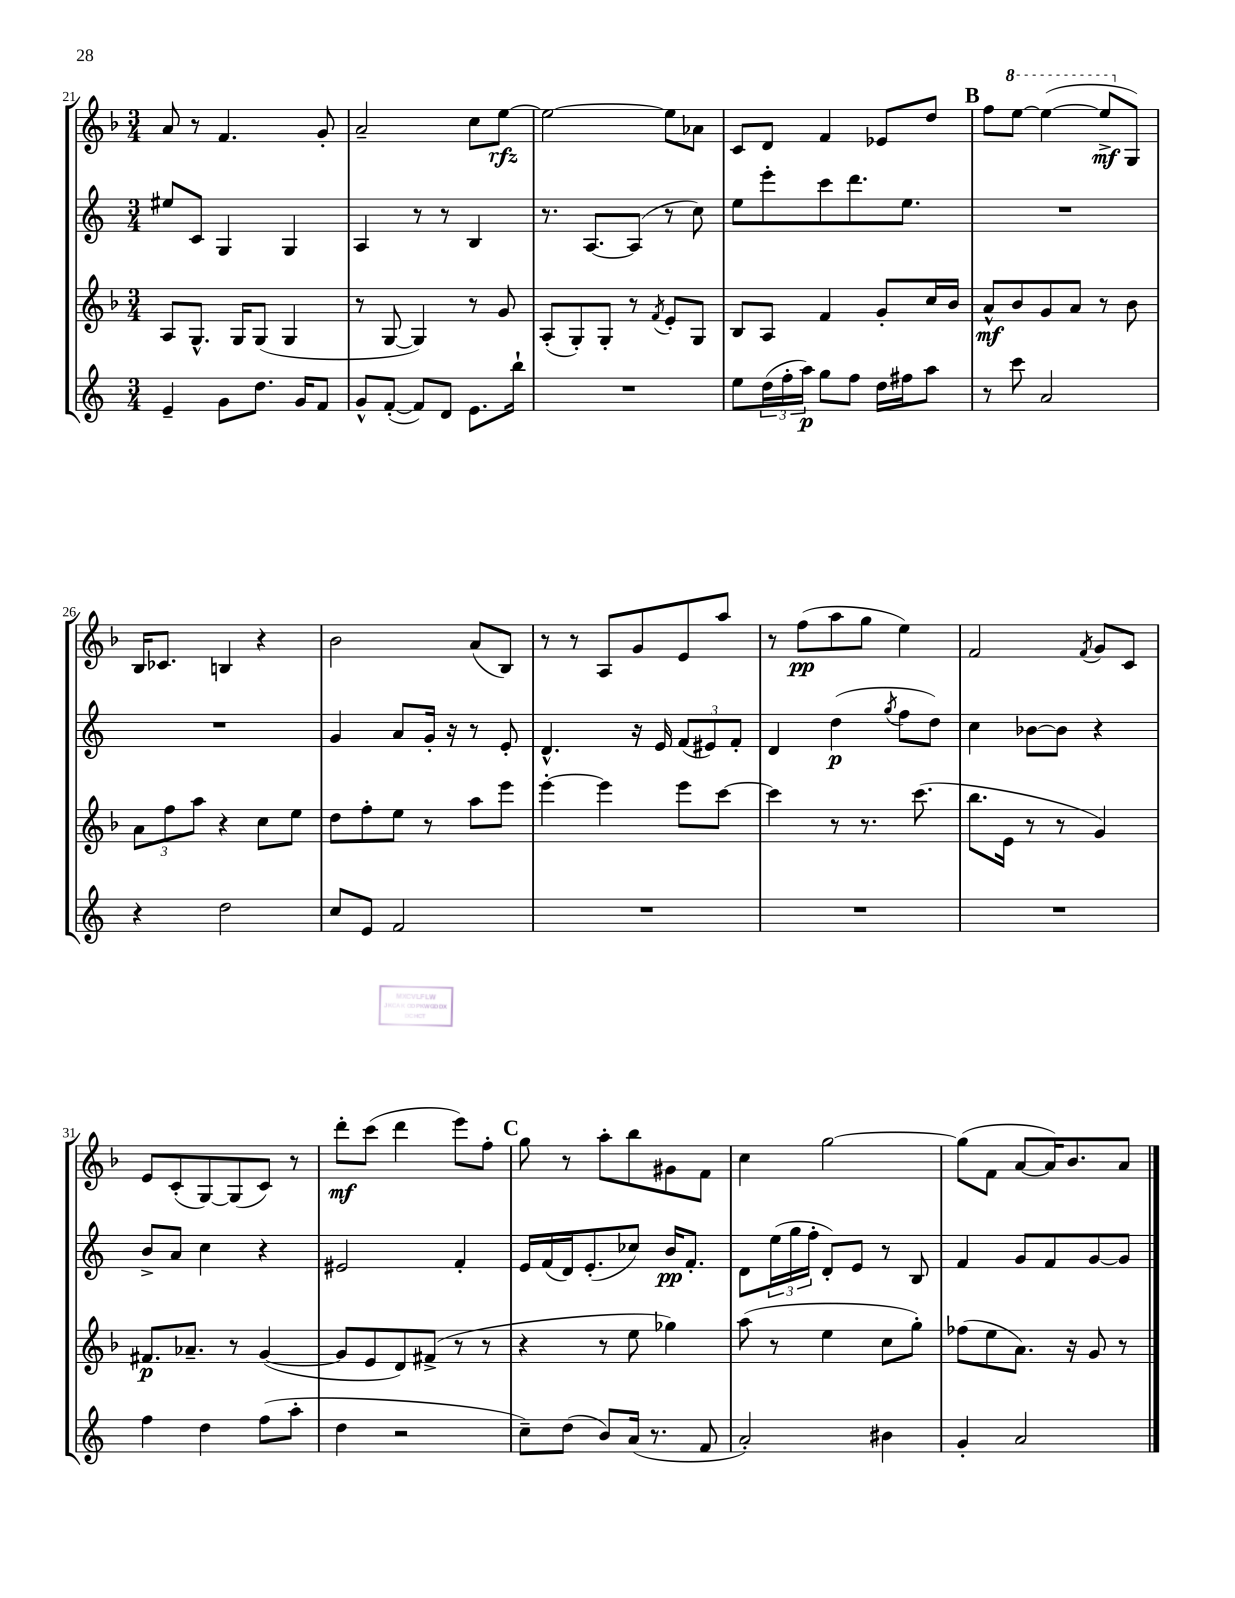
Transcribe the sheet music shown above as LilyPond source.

<<
\new StaffGroup <<
\new Staff = "s0" {
    \clef treble \key f \major \numericTimeSignature \time 3/4
    a'8 r8 f'4. g'8-. |
    a'2-- c''8 e''8~\rfz |
    e''2~ e''8 aes'8 |
    c'8 d'8 f'4 ees'8 d''8 |
    \mark \markup { \bold "B" } f''8 \ottava #1 e'''8~ e'''4~( e'''8->\mf \ottava #0 g8) |
    bes16 ces'8. b4 r4 |
    bes'2 a'8( bes8) |
    r8 r8 a8 g'8 e'8 a''8 |
    r8 f''8\pp( a''8 g''8 e''4) |
    f'2 \acciaccatura { f'8 } g'8 c'8 |
    e'8 c'8-.( g8~) g8( c'8) r8 |
    d'''8-.\mf c'''8( d'''4 e'''8) f''8-. |
    \mark \markup { \bold "C" } g''8 r8 a''8-. bes''8 gis'8 f'8 |
    c''4 g''2~ |
    g''8( f'8 a'8~ a'16) bes'8. a'8 \bar "|." |
}
\new Staff = "s1" {
    \clef treble \key c \major \numericTimeSignature \time 3/4
    eis''8 c'8 g4 g4 |
    a4 r8 r8 b4 |
    r8. a8.~ a8( r8 c''8) |
    e''8 e'''8-. c'''8 d'''8. e''8. |
    \mark \markup { \bold "B" } R2. |
    R2. |
    g'4 a'8 g'16-. r16 r8 e'8-. |
    d'4.-^ r16 e'16 \tuplet 3/2 { f'8( eis'8) f'8-. } |
    d'4 d''4\p( \acciaccatura { g''8 } f''8 d''8) |
    c''4 bes'8~ bes'8 r4 |
    b'8-> a'8 c''4 r4 |
    eis'2 f'4-. |
    \mark \markup { \bold "C" } e'16 f'16( d'16) e'8.-.( ces''8) b'16\pp f'8.-. |
    d'8 \tuplet 3/2 { e''16( g''16 f''16-. } d'8-.) e'8 r8 b8 |
    f'4 g'8 f'8 g'8~ g'8 \bar "|." |
}
\new Staff = "s2" {
    \clef treble \key f \major \numericTimeSignature \time 3/4
    a8 g8.-^ g16 g8( g4 |
    r8 g8~ g4) r8 g'8 |
    a8-.( g8-.) g8-. r8 \acciaccatura { f'8 } e'8-. g8 |
    bes8 a8 f'4 g'8-. c''16 bes'16 |
    \mark \markup { \bold "B" } a'8-^\mf bes'8 g'8 a'8 r8 bes'8 |
    \tuplet 3/2 { a'8 f''8 a''8 } r4 c''8 e''8 |
    d''8 f''8-. e''8 r8 a''8 e'''8 |
    e'''4~-. e'''4 e'''8 c'''8~ |
    c'''4 r8 r8. c'''8.( |
    bes''8. e'16 r8 r8 g'4) |
    fis'8.\p aes'8.-- r8 g'4~( |
    g'8 e'8 d'8) fis'8->( r8 r8 |
    \mark \markup { \bold "C" } r4 r8 e''8 ges''4) |
    a''8( r8 e''4 c''8 g''8-.) |
    fes''8( e''8 a'8.) r16 g'8 r8 \bar "|." |
}
\new Staff = "s3" {
    \clef treble \key c \major \numericTimeSignature \time 3/4
    e'4-- g'8 d''8. g'16 f'8 |
    g'8-^ f'8~-.( f'8) d'8 e'8. b''16-! |
    R2. |
    e''8 \tuplet 3/2 { d''16( f''16-. a''16\p) } g''8 f''8 d''16 fis''16 a''8 |
    \mark \markup { \bold "B" } r8 c'''8 a'2 |
    r4 d''2 |
    c''8 e'8 f'2 |
    R2. |
    R2. |
    R2. |
    f''4 d''4 f''8( a''8-. |
    d''4 r2 |
    \mark \markup { \bold "C" } c''8--) d''8( b'8) a'16( r8. f'8 |
    a'2-.) bis'4 |
    g'4-. a'2 \bar "|." |
}
>>
>>
\layout { \context { \Score currentBarNumber = #21 } }
